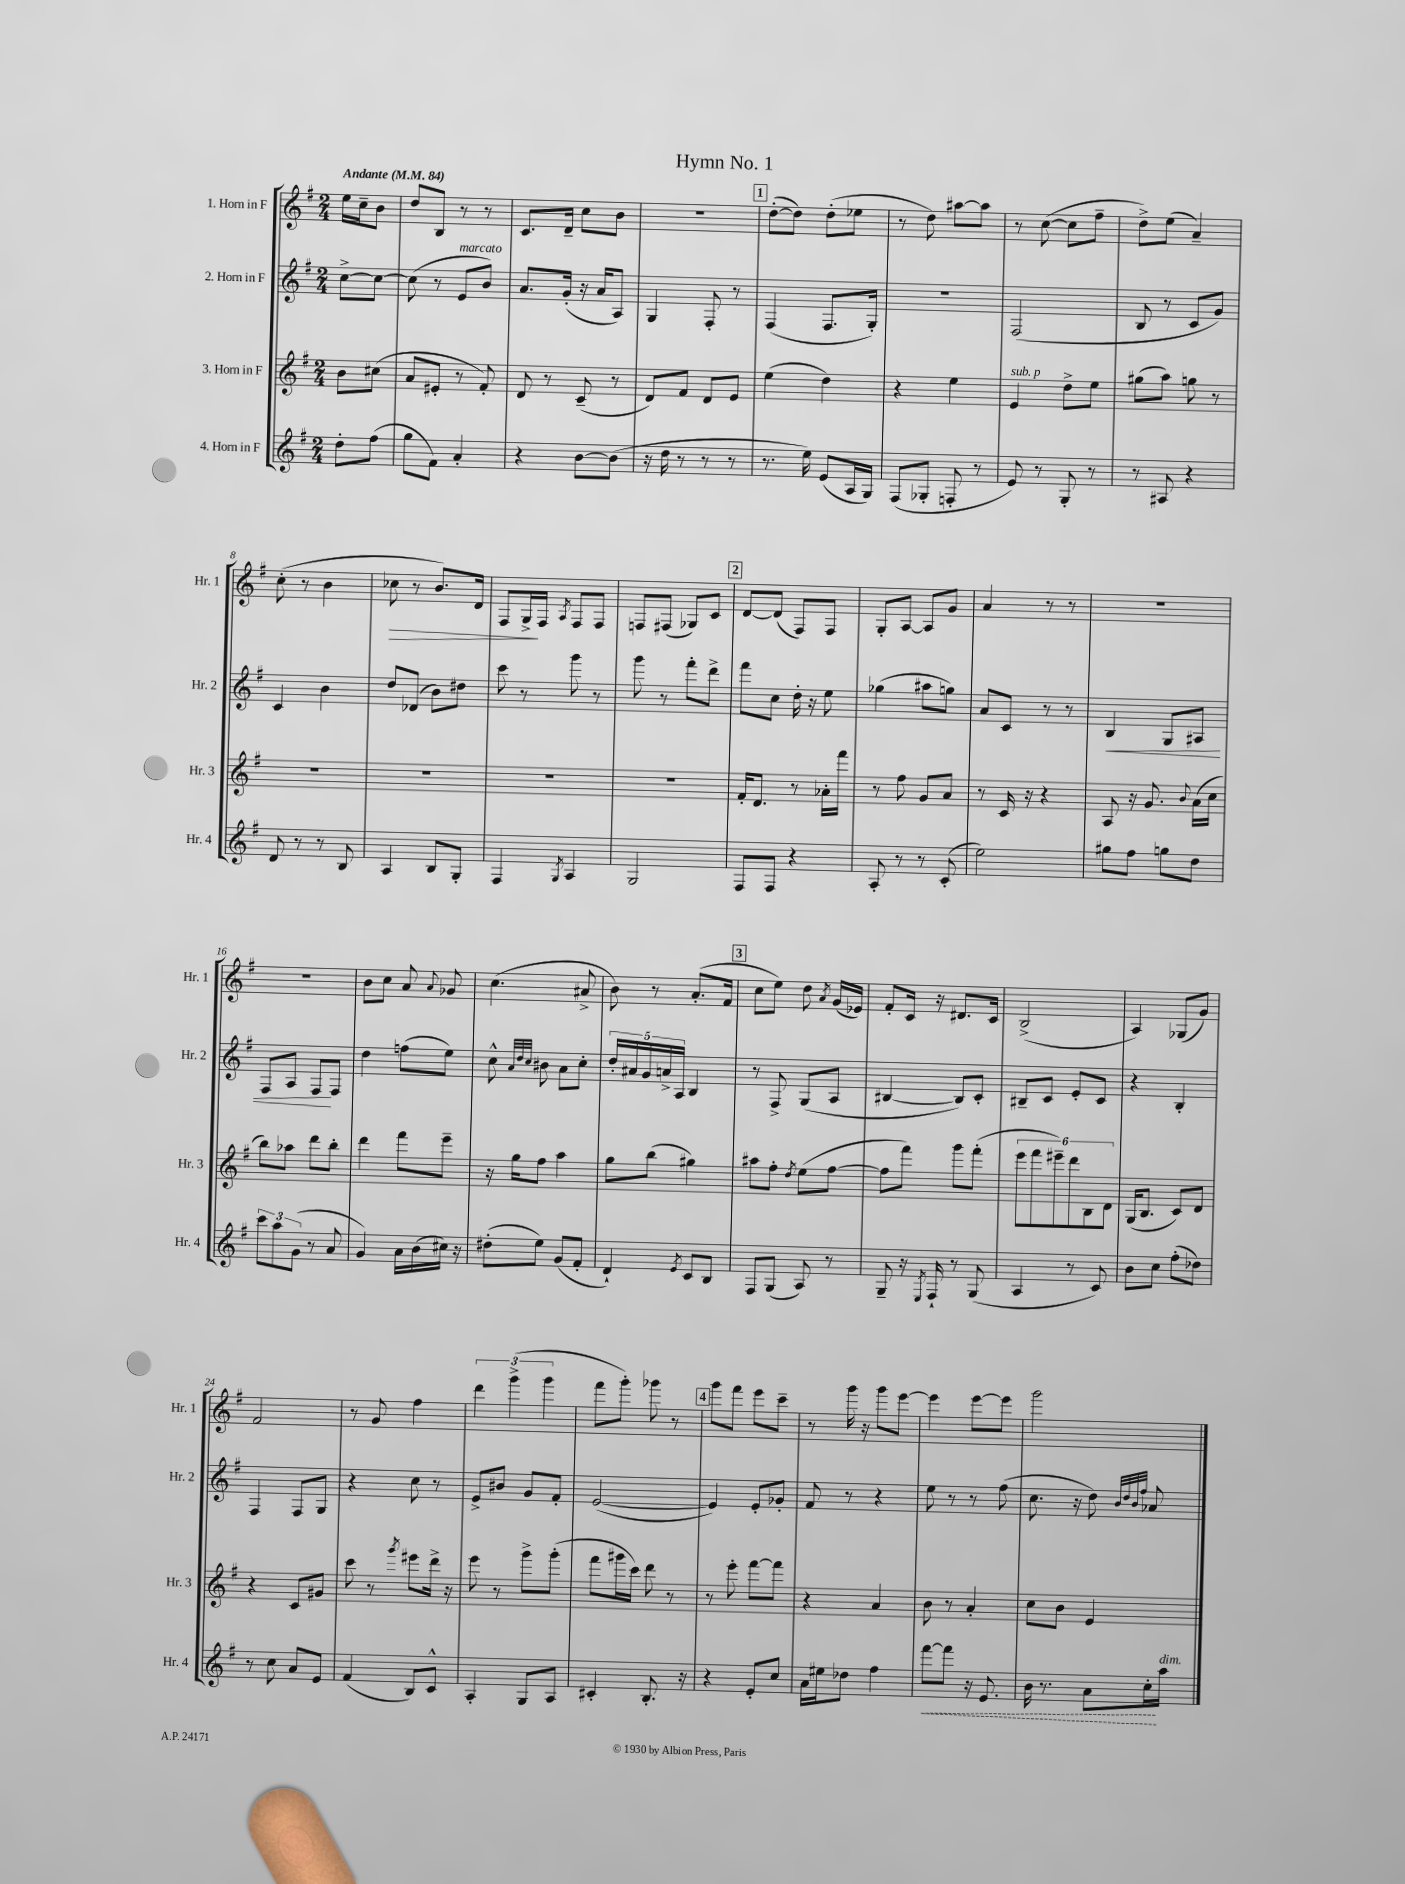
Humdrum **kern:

**kern	**kern	**kern	**kern
*staff4	*staff3	*staff2	*staff1
*clefG2	*clefG2	*clefG2	*clefG2
*k[f#]	*k[f#]	*k[f#]	*k[f#]
*M2/4	*M2/4	*M2/4	*M2/4
*MM84	*MM84	*MM84	*MM84
8dd'\L	8b\L	[8cc^\L	16ee\LL
.	.	.	16cc~\J
(8ff#\J	(8cc#\J	8cc\_J	8b\J
=	=	=	=
8gg\L	8a/L	(8cc\]	8dd/L
8f#\J)	8e#'/J	8r	8B/J
4a'/	8r	8e/L	8r
.	8f#'/)	8b/J)	8r
=	=	=	=
4r	8d/	8.a/L	8.c/L
.	8r	.	.
.	.	(16g'/Jk	16d~/Jk
[8b\L	(8c~/	16r	8cc\L
.	.	16a/LK	.
(8b\]J	8r	8A/J)	8b\J
=	=	=	=
16r	8d/L)	4G/	2r
16dd\	.	.	.
8r	8f#/J	.	.
8r	8d/L	8F#'/	.
8r	8e/J	8r	.
=	=	=	=
8.r	(4ee\	(4F#/	([8dd'\L
.	.	.	8dd\]J)
16ee\)	.	.	.
(8e/L	4dd\)	8.F#/L	(8dd'\L
16A/L	.	.	8ee-\J
16G/JJ)	.	16G'/Jk)	.
=	=	=	=
(8F#/L	4r	2r	8r
8G-'/J	.	.	8dd\)
8F'/	4ee\	.	[8aa#\L
8r	.	.	8aa#\]J
=	=	=	=
8e/)	4e/	(2F#/	8r
8r	.	.	([8cc\
8G'/	8dd^\L	.	8cc\]L
8r	8ee\J	.	8ff#~\J
=	=	=	=
8r	(8gg#\L	8B/	8dd^\L)
8A#/	8aa\J)	8r	(8ee\J
4r	8gg\	8c/L	4a~/)
.	8r	8g/J)	.
=	=	=	=
8d/	2r	4c/	(8cc'\
8r	.	.	8r
8r	.	4b\	4b\
8B/	.	.	.
=	=	=	=
4A/	2r	8dd/L	8cc-\
.	.	(8d-/J	8r
8B/L	.	8b\L)	8.b/L)
8G'/J	.	8dd#\J	.
.	.	.	16d/Jk
=	=	=	=
4F#/	2r	8ccc\	8F#/L
.	.	8r	16G^/L
.	.	.	16F#/JJ
8qG/	.	.	8qA/
4A/	.	8ggg\	8F#/L
.	.	8r	8F#/J
=	=	=	=
2G/	2r	8ggg\	8F/L
.	.	8r	(8F#/J
.	.	8fff#'\L	8G-/L)
.	.	8ddd^\J	8c/J
=	=	=	=
8F#/L	16f#'/LK	8fff#\L	[8d/L
.	8.d/J	.	.
8F#/J	.	8cc\J	(8d/]J
4r	8r	16dd'\	8F#/L)
.	.	16r	.
.	16a-'\LL	8ee\	8F#/J
.	16fff#\JJ	.	.
=	=	=	=
8A'/	8r	(4gg-\	8G'/L
8r	8ff#\	.	[8A/J
8r	8g/L	8aa#\L	8A/]L
(8c'/	8a/J	8gg\J)	8g/J
=	=	=	=
2ee\)	8r	8a/L	4a/
.	16c/	8c/J	.
.	16r	.	.
.	4r	8r	8r
.	.	8r	8r
=	=	=	=
8gg#\L	8A/	4B/	2r
8ff#\J	16r	.	.
.	8.g/	.	.
8gg\L	.	8G/L	.
.	8qqb/	.	.
8dd\J	(16a\LL	8A#/J	.
.	16cc\JJ	.	.
=	=	=	=
12ccc\L	8bb\L)	8F#/L	2r
12aa\	.	.	.
.	8aa-\J	8A/J	.
(12g\J	.	.	.
8r	8ddd\L	8F#/L	.
8a/	8bb'\J	8F#/J	.
=	=	=	=
4g/)	4ddd\	4dd\	8b\L
.	.	.	8cc\J
16a\LL	8fff#\L	(8ff\L	8a/
(16b\	.	.	.
.	.	.	8qqa/
16cc#\JJ)	8eee~\J	8ee\J)	8g-/
16r	.	.	.
=	=	=	=
(8dd#'\L	16r	8cc^^\	(4.cc\
.	16gg\LK	.	.
.	.	32qqa/LLL	.
.	.	32qqdd/	.
.	.	32qqcc/JJJ	.
8ee\J)	8ff#\J	8b#\	.
(8g/L	4aa\	8a\L	.
8f#'/J	.	8cc'\J	8a#^/
=	=	=	=
4d`/)	8gg\L	20dd'/LL	8b\)
.	.	20a#/	.
.	.	20g/	.
.	(8bb\J	.	8r
.	.	20a^/	.
.	.	20A/JJ	.
8qe/	.	.	.
8c/L	4gg#\)	4B/	(8.a'/L
8B/J	.	.	.
.	.	.	16f#/Jk
=	=	=	=
8F#/L	8aa#\L	8r	8cc\L
(8G/J	8ff#'\J	8F#^/	8ee\J)
.	8qdd/	.	.
8A/)	(8ee\L	(8G/L	8dd\
.	.	.	8qa/
8r	[8ff#\J	8A/J	(16g/LL
.	.	.	16e-/JJ)
=	=	=	=
8G~/	8ff#\]L	[4B#/	8f#'/L
16r	8fff#\J)	.	16c/Jk
8qE/	.	.	.
16F#`/	.	.	16r
8r	8ggg\L	8B#/]L)	8.d#/L
(8G/	(8fff#'\J	8c'/J	.
.	.	.	16c/Jk
=	=	=	=
4A/	12eee\L	8B#~/L	(2B^/
.	12fff#\	.	.
.	.	8c/J	.
.	12eee#~\)	.	.
8r	12ddd\	8e'/L	.
.	12B\	.	.
8c/)	.	8c/J	.
.	12d\J	.	.
=	=	=	=
8b\L	(16G/LK	4r	4A/)
.	8.B/J	.	.
8cc\J	.	.	.
(8ff#'\L	8c/L)	4B'/	(8G-/L
8dd-\J)	8d/J	.	8g/J)
=	=	=	=
8r	4r	4F#/	2f#/
8cc\	.	.	.
8a/L	8c/L	8F#/L	.
8e/J	8g#/J	8G/J	.
=	=	=	=
(4f#/	8ccc\	4r	8r
.	8r	.	8g/
.	8qggg/	.	.
8B/L)	8eee#\L	8cc\	4ff#\
8c^^/J	16ddd^\Jk	8r	.
.	16r	.	.
=	=	=	=
4A'/	8eee\	8e^/L	6ddd\
.	8r	8b#/J	.
.	.	.	(6ggg^\
8G/L	8ggg^\L	8g/L	.
.	.	.	6ggg\
8A/J	(8ggg'\J	8f#'/J	.
=	=	=	=
4c#'/	8fff#\L	([2e/	8fff#\L
.	16ggg#\L	.	8ggg'\J)
.	16ccc\JJ)	.	.
8.B'/	8ddd\	.	8ggg-\
.	8r	.	8r
16r	.	.	.
=	=	=	=
4r	8r	4e/])	8ggg\L
.	8eee'\	.	8fff#\J
8e'/L	[8fff#\L	8e'/L	8eee\L
8cc/J	8fff#\]J	8g-'/J	8ccc~\J
=	=	=	=
16a\LL	4r	8f#/	8r
16ee#\J	.	.	.
8dd-\J	.	8r	16ggg\
.	.	.	16r
4ff#\	4a/	4r	8ggg\L
.	.	.	[8eee\J
=	=	=	=
[8fff#\L	8b\	8ee\	4eee\]
8fff#\]J	8r	8r	.
16r	4a'/	8r	[8eee\L
8.e/	.	.	.
.	.	(8ff#\	8eee\]J
=	=	=	=
16b\	8cc\L	8.cc\	2ggg\
8.r	.	.	.
.	8b\J	.	.
.	.	16r	.
8a\L	4e/	8dd\)	.
.	.	32qqb/LLL	.
.	.	32qqdd/	.
.	.	32qqb/	.
.	.	32qqff#/JJJ	.
16cc'\L	.	8a-/	.
16aa\JJ	.	.	.
==	==	==	==
*-	*-	*-	*-
